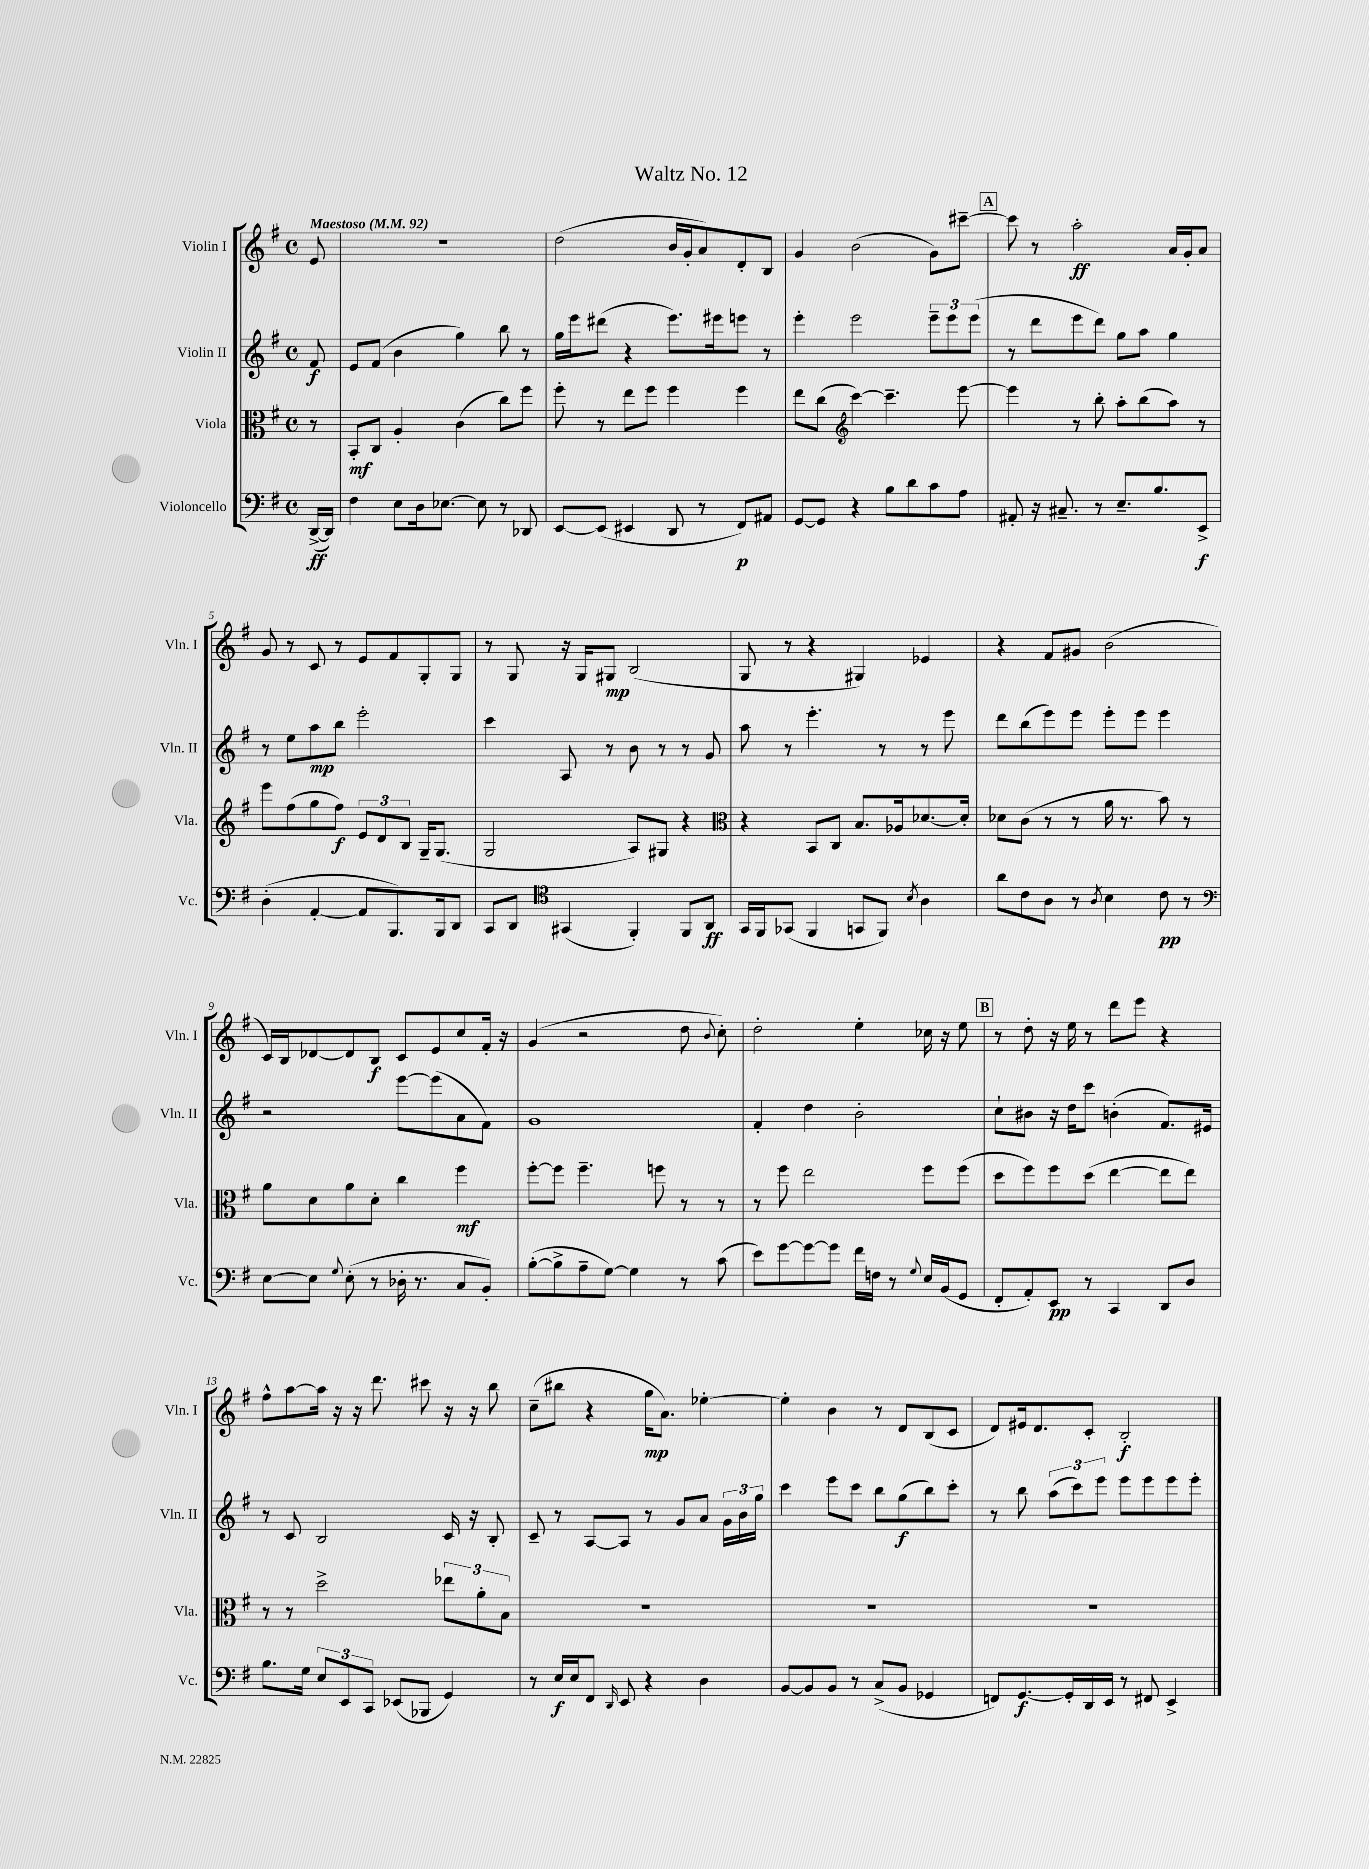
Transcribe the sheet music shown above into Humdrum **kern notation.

**kern	**dynam	**kern	**dynam	**kern	**dynam	**kern	**dynam
*part4	*part4	*part3	*part3	*part2	*part2	*part1	*part1
*staff4	*staff4	*staff3	*staff3	*staff2	*staff2	*staff1	*staff1
*I"Violoncello	*	*I"Viola	*	*I"Violin II	*	*I"Violin I	*
*I'Vc.	*	*I'Vla.	*	*I'Vln. II	*	*I'Vln. I	*
*clefF4	*	*clefC3	*	*clefG2	*	*clefG2	*
*k[f#]	*	*k[f#]	*	*k[f#]	*	*k[f#]	*
*M4/4	*	*M4/4	*	*M4/4	*	*M4/4	*
*met(c)	*	*met(c)	*	*met(c)	*	*met(c)	*
*MM92	*	*MM92	*	*MM92	*	*MM92	*
=	=	=	=	=	=	=	=
!	!	!	!	!	!	!LO:TX:a:B:t=Maestoso	!
([16DD^/LL	ff	8r	.	8f#/	f	8e/	.
16DD/JJ])	.	.	.	.	.	.	.
=1	=1	=1	=1	=1	=1	=1	=1
4F#\	.	8BB'/L	mf	8e/L	.	1r	.
.	.	8C/J	.	(8f#/J	.	.	.
8E\L	.	4A'/	.	4b\	.	.	.
16D\k	.	.	.	.	.	.	.
[8.E-X\J	.	.	.	.	.	.	.
.	.	(4c\	.	4gg\)	.	.	.
8E-\]	.	.	.	.	.	.	.
8r	.	8cc\L)	.	8bb\	.	.	.
8DD-X/	.	8ff#\J	.	8r	.	.	.
=2	=2	=2	=2	=2	=2	=2	=2
[8EE/L	.	8ff#'\	.	16gg\LL	.	(2dd\	.
.	.	.	.	16eee\J	.	.	.
(8EE/J]	.	8r	.	(8ddd#X\J	.	.	.
4EE#X/	.	8ee\L	.	4r	.	.	.
.	.	8ff#\J	.	.	.	.	.
8DD/	.	4ff#\	.	8.eee\L)	.	16b/LL	.
.	.	.	.	.	.	16g'/J	.
8r	.	.	.	.	.	8a/)	.
.	.	.	.	16eee#X\k	.	.	.
8FF#/L)	p	4ff#\	.	8eeen\J	.	8d'/	.
8AA#X/J	.	.	.	8r	.	8B/J	.
=3	=3	=3	=3	=3	=3	=3	=3
[8GG/L	.	8ee\L	.	4eee'\	.	4g/	.
8GG/J]	.	(8cc\J	.	.	.	.	.
*	*	*clefG2	*	*	*	*	*
4r	.	[4ccc\)	.	2eee\	.	(2b\	.
8B\L	.	4.ccc~\]	.	.	.	.	.
8d\	.	.	.	.	.	.	.
8c\	.	.	.	12eee~\L	.	8g\L)	.
.	.	.	.	12eee\	.	.	.
8A\J	.	[8eee\	.	.	.	[8ccc#X~\J	.
.	.	.	.	(12eee\J	.	.	.
!!LO:REH:place=s1:t=A
=4	=4	=4	=4	=4	=4	=4	=4
8AA#X'/	.	4eee\]	.	8r	.	8ccc#\]	.
16r	.	.	.	8ddd\L	.	8r	.
8.C#X~/	.	.	.	.	.	.	.
.	.	8r	.	8eee\	.	2aa'\	ff
8r	.	8bb'\	.	8ddd\J)	.	.	.
8.E~/L	.	8aa'\L	.	8gg\L	.	.	.
.	.	(8bb\	.	8aa\J	.	.	.
8.B/	.	.	.	.	.	.	.
.	.	8aa\J)	.	4gg\	.	16a/LL	.
.	.	.	.	.	.	16g'/J	.
8EE^/J	f	8r	.	.	.	8a/J	.
!!LO:LB:g=z
=5	=5	=5	=5	=5	=5	=5	=5
(4D'\	.	8eee\L	.	8r	.	8g/	.
.	.	(8ff#\	.	8ee\L	.	8r	.
[4AA'/	.	8gg\	.	8aa\	mp	8c/	.
.	.	8ff#\J)	f	8bb\J	.	8r	.
8AA/L]	.	12e/L	.	2eee'\	.	8e/L	.
.	.	12d/	.	.	.	.	.
8.BBB/)	.	.	.	.	.	8f#/	.
.	.	12B/J	.	.	.	.	.
.	.	16G~/KL	.	.	.	8G'/	.
16BBB/k	.	(8.G/J	.	.	.	.	.
8DD/J	.	.	.	.	.	8G/J	.
=6	=6	=6	=6	=6	=6	=6	=6
8CC/L	.	2G/	.	4ccc\	.	8r	.
8DD/J	.	.	.	.	.	8G/	.
*clefC4	*	*	*	*	*	*	*
(4GG#X/	.	.	.	8A/	.	16r	.
.	.	.	.	.	.	16G/KL	.
.	.	.	.	8r	.	8G#X/J	mp
4FF#'/)	.	8A/L)	.	8b\	.	(2B/	.
.	.	8G#X/J	.	8r	.	.	.
8FF#/L	.	4r	.	8r	.	.	.
8AA/J	ff	.	.	8g/	.	.	.
=7	=7	=7	=7	=7	=7	=7	=7
*	*	*clefC3	*	*	*	*	*
16GG/LL	.	4r	.	8aa\	.	8G/	.
16FF#/J	.	.	.	.	.	.	.
(8GG-X/J	.	.	.	8r	.	8r	.
4FF#/	.	8BB/L	.	4.eee'\	.	4r	.
.	.	8C/J	.	.	.	.	.
8GGn/L	.	8.B/L	.	.	.	4G#X/)	.
8FF#/J)	.	.	.	8r	.	.	.
.	.	16A-X/k	.	.	.	.	.
8qB/	.	.	.	.	.	.	.
4A\	.	[8.d-X/	.	8r	.	4e-X/	.
.	.	.	.	8eee\	.	.	.
.	.	16d-'/Jk]	.	.	.	.	.
=8	=8	=8	=8	=8	=8	=8	=8
8a\L	.	8d-X\L	.	8ddd\L	.	4r	.
8c\	.	(8c\J	.	(8bb\	.	.	.
8A\J	.	8r	.	8eee\)	.	8f#/L	.
8r	.	8r	.	8eee\J	.	8g#X/J	.
8qA/	.	.	.	.	.	.	.
4B\	.	16a\	.	8eee'\L	.	(2b\	.
.	.	8.r	.	.	.	.	.
.	.	.	.	8eee\J	.	.	.
8c\	pp	8b\)	.	4eee\	.	.	.
8r	.	8r	.	.	.	.	.
!!LO:LB:g=z
=9	=9	=9	=9	=9	=9	=9	=9
*clefF4	*	*	*	*	*	*	*
[8E\L	.	8a\L	.	2r	.	16c/LL)	.
.	.	.	.	.	.	16B/J	.
8E\J]	.	8d\	.	.	.	[8d-X/	.
8qqG/	.	.	.	.	.	.	.
(8E'\	.	8a\	.	.	.	8d-/]	.
8r	.	8d'\J	.	.	.	8B/J	f
16D-X'\	.	4cc\	.	[8eee\L	.	8c/L	.
8.r	.	.	.	.	.	.	.
.	.	.	.	(8eee\]	.	8e/	.
8C/L	.	4ff#\	mf	8a\	.	8cc/	.
8BB'/J)	.	.	.	8f#\J)	.	16f#'/Jk	.
.	.	.	.	.	.	16r	.
=10	=10	=10	=10	=10	=10	=10	=10
([8B'\L	.	[8ff#'\L	.	1g	.	(4g/	.
8B^\]	.	8ff#\J]	.	.	.	.	.
8A~\	.	4.ff#~\	.	.	.	2r	.
[8G\J)	.	.	.	.	.	.	.
4G\]	.	.	.	.	.	.	.
.	.	8ffn\	.	.	.	.	.
8r	.	8r	.	.	.	8dd\	.
.	.	.	.	.	.	8qqb/	.
(8c\	.	8r	.	.	.	8cc'\)	.
=11	=11	=11	=11	=11	=11	=11	=11
8e\L)	.	8r	.	4f#'/	.	2dd'\	.
[8g\	.	8ff#\	.	.	.	.	.
8g\_	.	2ee\	.	4dd\	.	.	.
8g\J]	.	.	.	.	.	.	.
16f#\LL	.	.	.	2b'\	.	4ee'\	.
16Fn\JJ	.	.	.	.	.	.	.
8r	.	.	.	.	.	.	.
8qqG/	.	.	.	.	.	.	.
16E/LL	.	8ff#\L	.	.	.	16cc-X\	.
(16BB/J	.	.	.	.	.	16r	.
8GG/J	.	(8ff#\J	.	.	.	8ee\	.
!!LO:REH:place=s1:t=B
=12	=12	=12	=12	=12	=12	=12	=12
8FF#'/L	.	8dd\L	.	8cc`\L	.	8r	.
8AA'/)	.	8ff#\)	.	8b#X\J	.	8dd'\	.
8EE/J	pp	8ff#\	.	16r	.	16r	.
.	.	.	.	16dd\KL	.	16ee\	.
8r	.	(8dd\J	.	8ccc\J	.	8r	.
4CC/	.	[4ee\	.	(4bn'\	.	8ddd\L	.
.	.	.	.	.	.	8eee\J	.
8DD/L	.	8ee\L]	.	8.f#/L)	.	4r	.
8D/J	.	8ee\J)	.	.	.	.	.
.	.	.	.	16e#X/Jk	.	.	.
!!LO:LB:g=z
=13	=13	=13	=13	=13	=13	=13	=13
8.B\L	.	8r	.	8r	.	8ff#^^\L	.
.	.	8r	.	8c/	.	[8aa\	.
16G\Jk	.	.	.	.	.	.	.
12E/L	.	2dd^\	.	2B/	.	16aa\Jk]	.
.	.	.	.	.	.	16r	.
12EE/	.	.	.	.	.	.	.
.	.	.	.	.	.	16r	.
12CC/J	.	.	.	.	.	.	.
.	.	.	.	.	.	8.ddd\	.
(8EE-X/L	.	.	.	.	.	.	.
8BBB-X/J	.	.	.	.	.	8ccc#X\	.
4GG/)	.	12ee-X\L	.	16c/	.	16r	.
.	.	.	.	16r	.	16r	.
.	.	12a'\	.	.	.	.	.
.	.	.	.	8B'/	.	8bb\	.
.	.	12B\J	.	.	.	.	.
=14	=14	=14	=14	=14	=14	=14	=14
8r	.	1r	.	8c~/	.	(8cc~\L	.
16E/LL	f	.	.	8r	.	8bb#X\J	.
16E/J	.	.	.	.	.	.	.
8FF#/J	.	.	.	[8A/L	.	4r	.
16qqDD/	.	.	.	.	.	.	.
8EE/	.	.	.	8A/J]	.	.	.
4r	.	.	.	8r	.	16gg\KL	mp
.	.	.	.	.	.	8.a\J)	.
.	.	.	.	8g/L	.	.	.
4D\	.	.	.	8a/J	.	[4ee-X'\	.
.	.	.	.	24g\LL	.	.	.
.	.	.	.	24b\	.	.	.
.	.	.	.	24gg\JJ	.	.	.
=15	=15	=15	=15	=15	=15	=15	=15
[8BB/L	.	1r	.	4ccc\	.	4ee-'\]	.
8BB/]	.	.	.	.	.	.	.
8BB/J	.	.	.	8eee\L	.	4b\	.
8r	.	.	.	8ccc\J	.	.	.
(8C^/L	.	.	.	8bb\L	.	8r	.
8BB/J	.	.	.	(8gg\	f	8d/L	.
4GG-X/	.	.	.	8bb\)	.	(8B/	.
.	.	.	.	8ccc'\J	.	8c/J	.
=16	=16	=16	=16	=16	=16	=16	=16
8FFn/L)	.	1r	.	8r	.	8d/L)	.
[8.GG/	f	.	.	8bb\	.	16e#X/k	.
.	.	.	.	.	.	8.d/	.
.	.	.	.	(12aa\L	.	.	.
16GG'/L]	.	.	.	.	.	.	.
.	.	.	.	12ccc\)	.	.	.
16DD/	.	.	.	.	.	8c'/J	.
.	.	.	.	12eee\J	.	.	.
16EE/JJ	.	.	.	.	.	.	.
8r	.	.	.	8eee\L	.	2B'/	f
8FF#X/	.	.	.	8eee\	.	.	.
4EE^/	.	.	.	8eee\	.	.	.
.	.	.	.	8eee'\J	.	.	.
==	==	==	==	==	==	==	==
*-	*-	*-	*-	*-	*-	*-	*-
